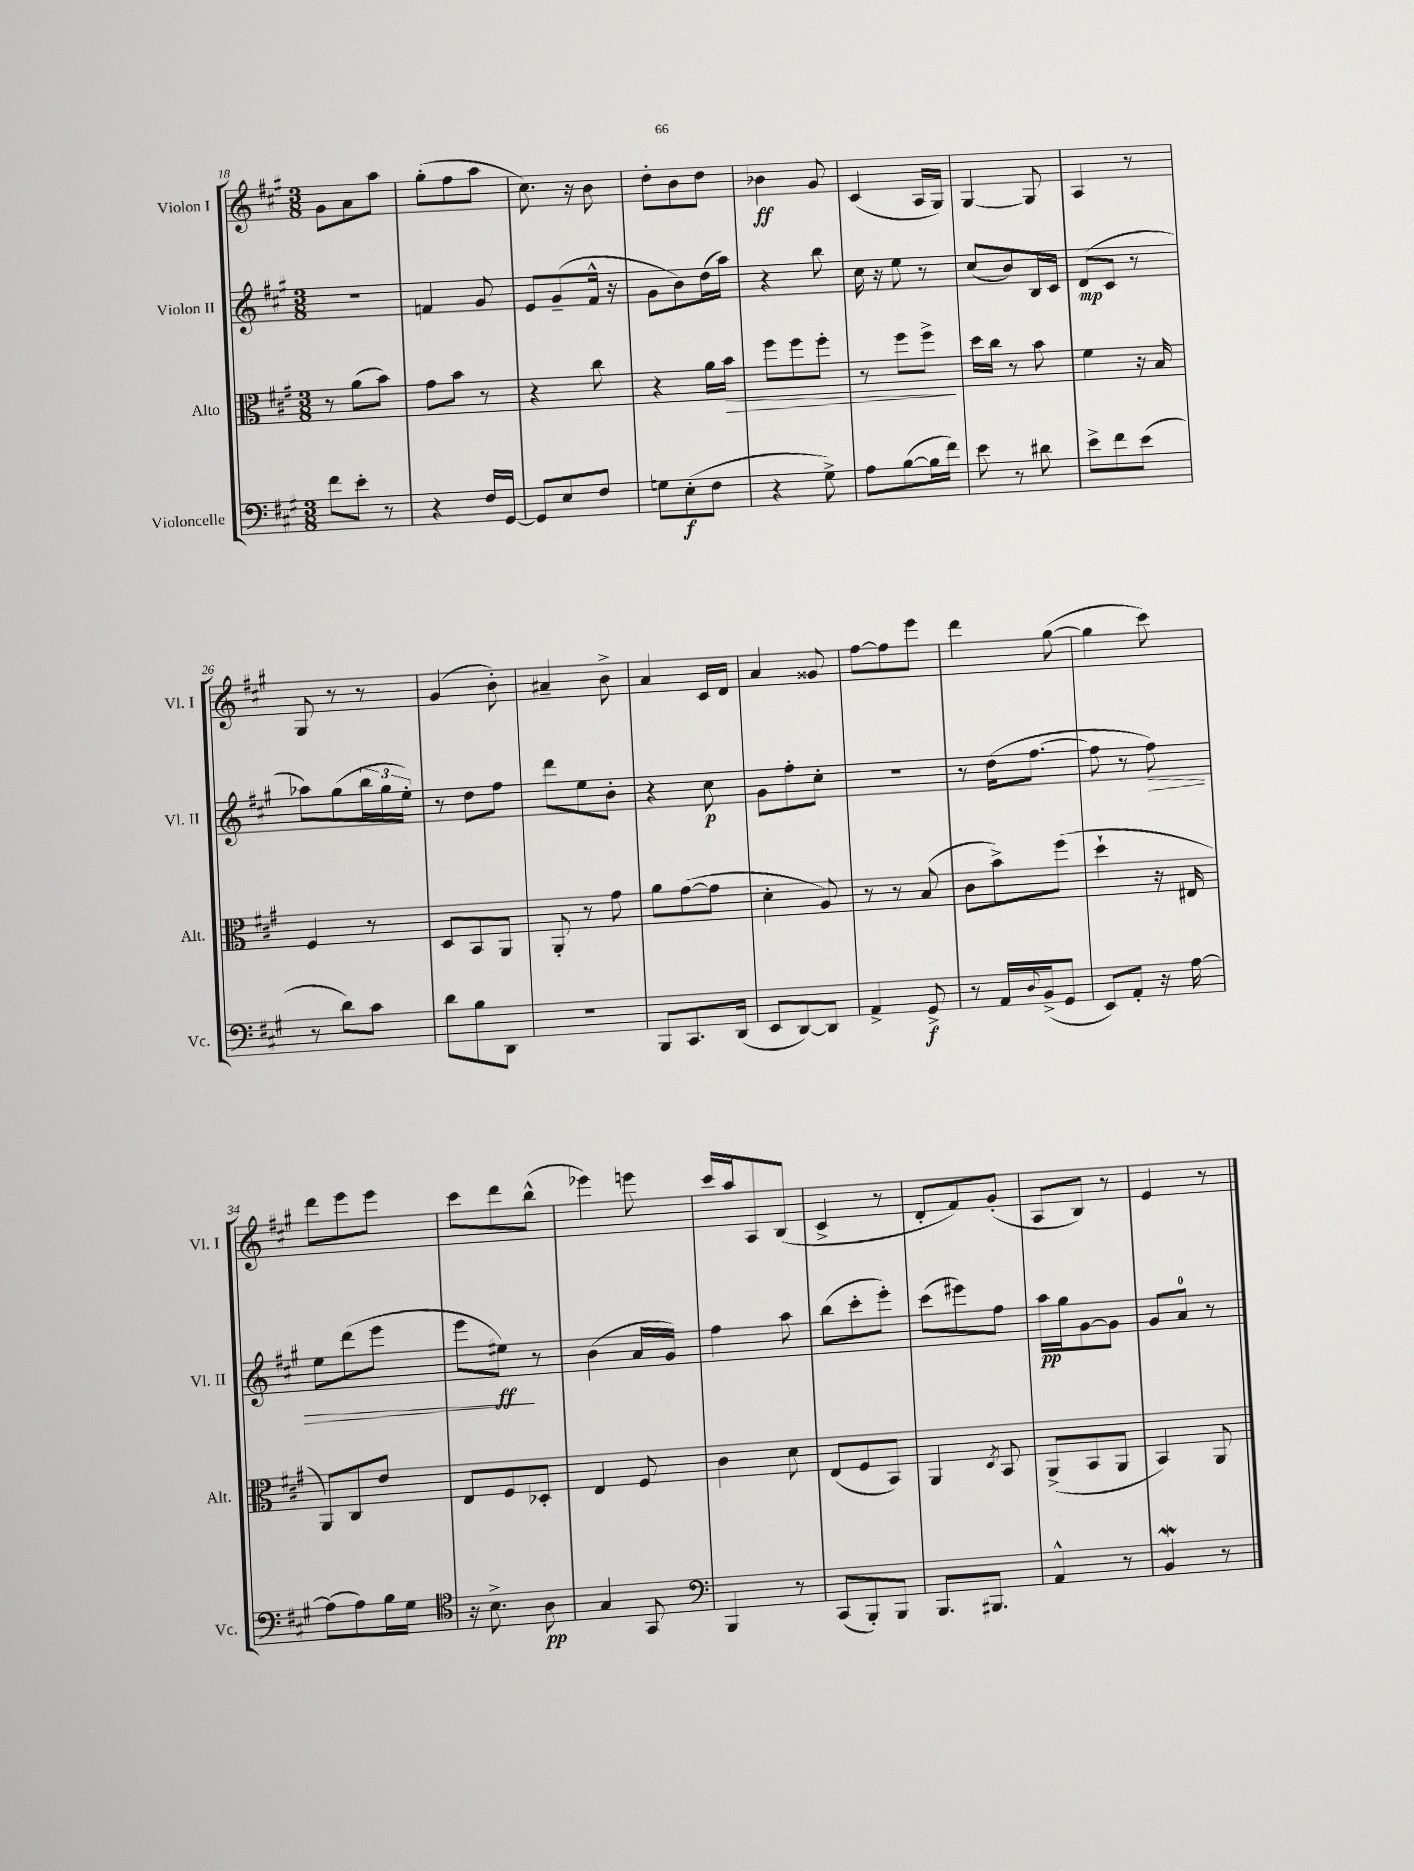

**kern	**kern	**kern	**kern
*staff4	*staff3	*staff2	*staff1
*clefF4	*clefC3	*clefG2	*clefG2
*k[f#c#g#]	*k[f#c#g#]	*k[f#c#g#]	*k[f#c#g#]
*M3/8	*M3/8	*M3/8	*M3/8
8f#	8r	4.r	8g#
8e'	(8a	.	8a
8r	8b)	.	8aa
=	=	=	=
4r	8g#	4f	(8gg#'
.	8b	.	8ff#
16F#	8r	8g#	8aa
[16GG#	.	.	.
=	=	=	=
8GG#]	4r	8e	8.cc#)
8E	.	(8g#~	.
.	.	.	16r
8F#	8cc#	16f#^^	8b
.	.	16r	.
=	=	=	=
8G	4r	8g#	8dd'
(8E'	.	8b)	8b
8F#	16a	(16dd	8dd
.	16b	16aa)	.
=	=	=	=
4r	8ff#	4r	4b-
.	8ff#	.	.
8G#^)	8ff#'	8bb	8g#
=	=	=	=
8A	8r	16cc#	(4c#
.	.	16r	.
([8B	8ff#	8ee	.
16B]	8ff#^	8r	16A
16f#)	.	.	16G#)
=	=	=	=
8e	16dd	(8cc#	[4G#
.	16cc#	.	.
8r	8r	8b)	.
8d#	8b	16B	8G#]
.	.	16c#	.
=	=	=	=
8e^	4f#	(8d	4A
8f#	.	8c#	.
(8e	16r	8r	8r
.	16B	.	.
=	=	=	=
8r	4F#	8aa-)	8G#
8d)	.	(8gg#	8r
8c#	8r	24bb	8r
.	.	24gg#	.
.	.	24ee')	.
=	=	=	=
8d	8D	8r	(4g#
8B	8BB	8dd	.
8DD	8AA	8ff#	8b')
=	=	=	=
4.r	8AA'	8ddd	4a#~
.	8r	8ee	.
.	8g#	8b'	8b^
=	=	=	=
8BBB	8a	4r	4a
8.CC#	([8g#	.	.
.	8g#]	8cc#	16c#
(16DD	.	.	16d
=	=	=	=
8EE	4d'	8g#	4a
[8DD)	.	8ff#'	.
8DD]	8A)	8cc#'	8g##
=	=	=	=
4AA^	8r	4.r	[8ff#
.	8r	.	8ff#]
8GG#^	(8B	.	8eee
=	=	=	=
8r	8c#	8r	4ddd
16AA	8b^)	(16dd	.
8qqD	.	.	.
(16BB^	.	[8.ff#	.
8GG#	(8ff#	.	([8gg#
=	=	=	=
8EE)	4dd`	8ff#]	4gg#]
8AA'	.	8r	.
16r	16r	8ff#)	8ccc#)
[16A	16E#	.	.
=	=	=	=
(8A]	8AA)	8ee	8ddd
8A)	8C#	(8ddd	8eee
16B	8e	8eee	8eee
16G#	.	.	.
=	=	=	=
*clefC4	*	*	*
16r	8E	8eee	8ccc#
8.B^	.	.	.
.	8F#	8ee#)	8ddd
8A	8D-'	8r	(8bb^^
=	=	=	=
4G#	4E	(4b	4eee-)
8GG#	8F#	16a	8eee
.	.	16g#)	.
=	=	=	=
*clefF4	*	*	*
4BBB	4c#	4ff#	16ccc#
.	.	.	16aa
.	.	.	8A
8r	8d	8aa	(8B
=	=	=	=
(8CC#	(8E	(8bb	4c#^
8BBB')	8F#	8ccc#'	.
8BBB	8BB)	8eee')	8r
=	=	=	=
8.BBB	4AA	(8ccc#	8d'
.	.	8eee#)	8f#)
8.BBB#	.	.	.
.	8qD	.	.
.	8BB	8ff#	(8g#'
=	=	=	=
4AA^^	(8AA^	16aa	8A
.	.	16gg#	.
.	8BB	[8g#	8B)
8r	8AA	8g#]	8r
=	=	=	=
4BB	4BB)	8g#	4e
.	.	8a	.
8r	8AA	8r	8r
==	==	==	==
*-	*-	*-	*-
